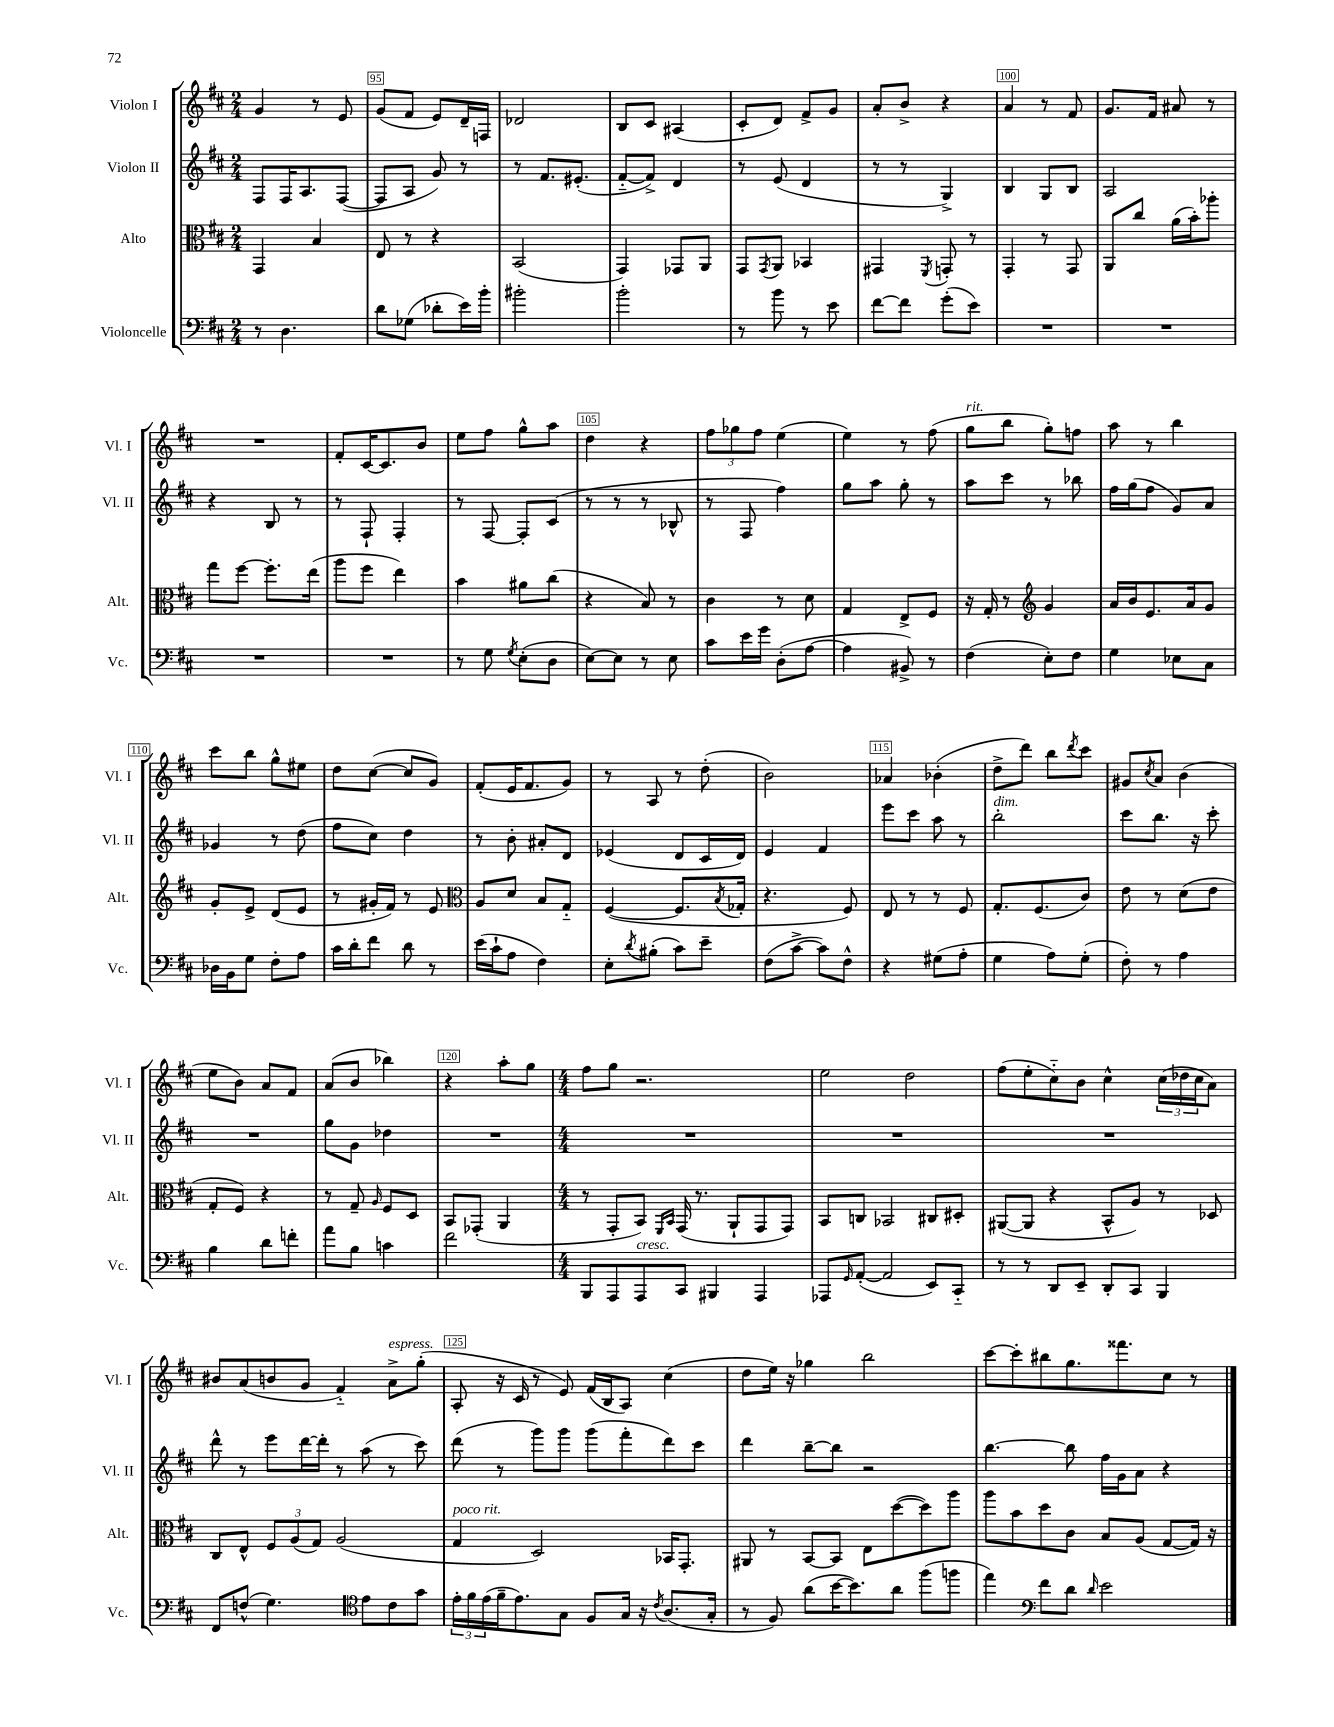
<<
\new StaffGroup <<
\new Staff = "s0" \with { instrumentName = "Violon I" shortInstrumentName = "Vl. I" } {
    \clef treble \key d \major \numericTimeSignature \time 2/4
    g'4 r8 e'8 |
    g'8( fis'8 e'8) d'16-- f16 |
    des'2 |
    b8 cis'8 ais4( |
    cis'8-. d'8) fis'8-> g'8 |
    a'8-. b'8-> r4 |
    a'4 r8 fis'8 |
    g'8. fis'16 ais'8 r8 |
    R2 |
    fis'8-. cis'16~ cis'8. b'8 |
    e''8 fis''8 g''8-^ a''8 |
    d''4 r4 |
    \tuplet 3/2 { fis''8 ges''8 fis''8 } e''4( |
    e''4) r8 fis''8( |
    g''8^\markup { \italic "rit." } b''8 g''8-.) f''8 |
    a''8 r8 b''4 |
    cis'''8 b''8 g''8-^ eis''8 |
    d''8 cis''8~( cis''8 g'8) |
    fis'8-.( e'16 fis'8. g'8) |
    r8 a8 r8 d''8-.( |
    b'2) |
    aes'4 bes'4-.( |
    d''8-> d'''8) b''8 \acciaccatura { d'''8 } cis'''8 |
    gis'8 \acciaccatura { cis''8 } a'8 b'4( |
    e''8 b'8) a'8 fis'8 |
    a'8( b'8 bes''4) |
    r4 a''8-. g''8 |
    \numericTimeSignature \time 4/4 fis''8 g''8 r2. |
    e''2 d''2 |
    fis''8( e''8-. cis''8-_) b'8 cis''4-^ \tuplet 3/2 { cis''16( des''16 cis''16 } a'8) |
    bis'8 a'8( b'8 g'8 fis'4-_) a'8->^\markup { \italic "espress." } g''8-.( |
    a8-. r16 cis'16 r8 e'8) fis'16( b16 a8) cis''4( |
    d''8 e''16) r16 ges''4 b''2 |
    cis'''8~ cis'''8-. bis''8 g''8. fisis'''8. cis''8 r8 \bar "|." |
}
\new Staff = "s1" \with { instrumentName = "Violon II" shortInstrumentName = "Vl. II" } {
    \clef treble \key d \major \numericTimeSignature \time 2/4
    fis8 fis16 a8. fis8~( |
    fis8 a8 g'8) r8 |
    r8 fis'8. eis'8.-.( |
    fis'8~-_ fis'8->) d'4 |
    r8 e'8( d'4 |
    r8 r8 g4->) |
    b4 g8 b8 |
    a2 |
    r4 b8 r8 |
    r8 fis8-! fis4-. |
    r8 fis8~ fis8-. cis'8( |
    r8 r8 r8 bes8-^ |
    r8 fis8 fis''4) |
    g''8 a''8 g''8-. r8 |
    a''8 cis'''8 r8 bes''8 |
    fis''16 g''16( fis''8 g'8) a'8 |
    ges'4 r8 d''8( |
    fis''8 cis''8) d''4 |
    r8 b'8-. ais'8-. d'8 |
    ees'4( d'8 cis'16 d'16) |
    e'4 fis'4 |
    e'''8 cis'''8 a''8 r8 |
    b''2-.^\markup { \italic "dim." } |
    cis'''8 b''8. r16 cis'''8-. |
    R2 |
    g''8 g'8 des''4 |
    R2 |
    \numericTimeSignature \time 4/4 R1 |
    R1 |
    R1 |
    d'''8-^ r8 e'''8 d'''16~ d'''16-. r8 a''8( r8 cis'''8) |
    d'''8( r8 g'''8) g'''8 g'''8( fis'''8-. d'''8) cis'''8 |
    d'''4 b''8~-- b''8 r2 |
    b''4.~ b''8 fis''16 g'16 a'8 r4 \bar "|." |
}
\new Staff = "s2" \with { instrumentName = "Alto" shortInstrumentName = "Alt." } {
    \clef alto \key d \major \numericTimeSignature \time 2/4
    g,4 b4 |
    e8 r8 r4 |
    b,2( |
    g,4) ges,8 a,8 |
    g,8 \acciaccatura { g,8 } a,8 bes,4 |
    gis,4 \acciaccatura { fis,8 } g,8-. r8 |
    g,4-. r8 g,8 |
    a,8 cis''8 a'16( b'16-.) aes''8-. |
    g''8 fis''8~ fis''8.-. e''16( |
    a''8 fis''8 e''4) |
    b'4 ais'8 cis''8( |
    r4 b8) r8 |
    cis'4 r8 d'8 |
    g4 e8-> fis8 |
    r16 g16-. r8 \clef treble g'4 |
    a'16 b'16 e'8. a'16 g'8 |
    g'8-. e'8-> d'8( e'8 |
    r8 gis'16-. fis'16) r8 e'8 |
    \clef alto a8 d'8 b8 g8-_ |
    fis4~( fis8. \acciaccatura { b8 } ges16-. |
    r4. fis8) |
    e8 r8 r8 fis8 |
    g8.-. fis8.( cis'8) |
    e'8 r8 d'8( e'8 |
    g8-. fis8) r4 |
    r8 g8-- \grace { a16 } fis8 d8 |
    b,8 ges,8-.( a,4 |
    \numericTimeSignature \time 4/4 r8 g,8-. b,8) \grace { fis,16 b,16 } g,16( r8. a,8-! g,8 g,8) |
    b,8 c8 bes,2 cis8 dis8-. |
    ais,8~( ais,8 r4 b,8-^ a8) r8 des8 |
    cis8 e8-^ \tuplet 3/2 { fis8 a8( g8) } a2( |
    g4^\markup { \italic "poco rit." } d2) bes,16 g,8.-. |
    ais,8 r8 b,8~ b,8 e8 d''8~( d''8) a''8 |
    a''8 b'8 d''8 cis'8 b8 a8( g8~ g16) r16 \bar "|." |
}
\new Staff = "s3" \with { instrumentName = "Violoncelle" shortInstrumentName = "Vc." } {
    \clef bass \key d \major \numericTimeSignature \time 2/4
    r8 d4. |
    d'8 ges8( des'8-. e'16) b'16-. |
    bis'2-. |
    b'2-. |
    r8 b'8 r8 e'8 |
    fis'8~ fis'8 g'8-.( e'8) |
    R2 |
    R2 |
    R2 |
    R2 |
    r8 g8 \acciaccatura { g8 } e8-.( d8 |
    e8~) e8 r8 e8 |
    cis'8 e'16 g'16 d8-.( a8~ |
    a4 bis,8->) r8 |
    fis4( e8-.) fis8 |
    g4 ees8 cis8 |
    des16 b,16 g8 fis8-. a8 |
    cis'16 d'16-. fis'8 d'8 r8 |
    e'16( cis'16-! a8 fis4) |
    e8-. \acciaccatura { d'8 } bis8-.( cis'8) e'8-- |
    fis8( cis'8~-> cis'8) fis8-^ |
    r4 gis8( a8-. |
    g4 a8) g8-.( |
    fis8-.) r8 a4 |
    b4 d'8 f'8-. |
    a'8 b8 c'4 |
    fis'2 |
    \numericTimeSignature \time 4/4 b,,8 a,,8 a,,8^\markup { \italic "cresc." } cis,8 bis,,4 a,,4 |
    aes,,8 \grace { g,16 } a,8~-.( a,2 e,8) cis,8-_ |
    r8 r8 d,8 e,8-- d,8-. cis,8 b,,4 |
    fis,8 f8-^( g4.) \clef tenor e'8 cis'8 g'8 |
    \tuplet 3/2 { e'16-. fis'16 e'16( } fis'16-- e'8.) g8 fis8 g16 r16 \acciaccatura { cis'8 } a8.( g16-. |
    r8 fis8) a'8( b'16~ b'8.) a'8 fis''8( f''8 |
    e''4) \clef bass fis'8 d'8 \grace { d'16 } e'2 \bar "|." |
}
>>
>>
\layout { \context { \Score currentBarNumber = #94 \override BarNumber.break-visibility = ##(#f #t #t) barNumberVisibility = #(every-nth-bar-number-visible 5) \override BarNumber.stencil = #(make-stencil-boxer 0.1 0.3 ly:text-interface::print) } }
